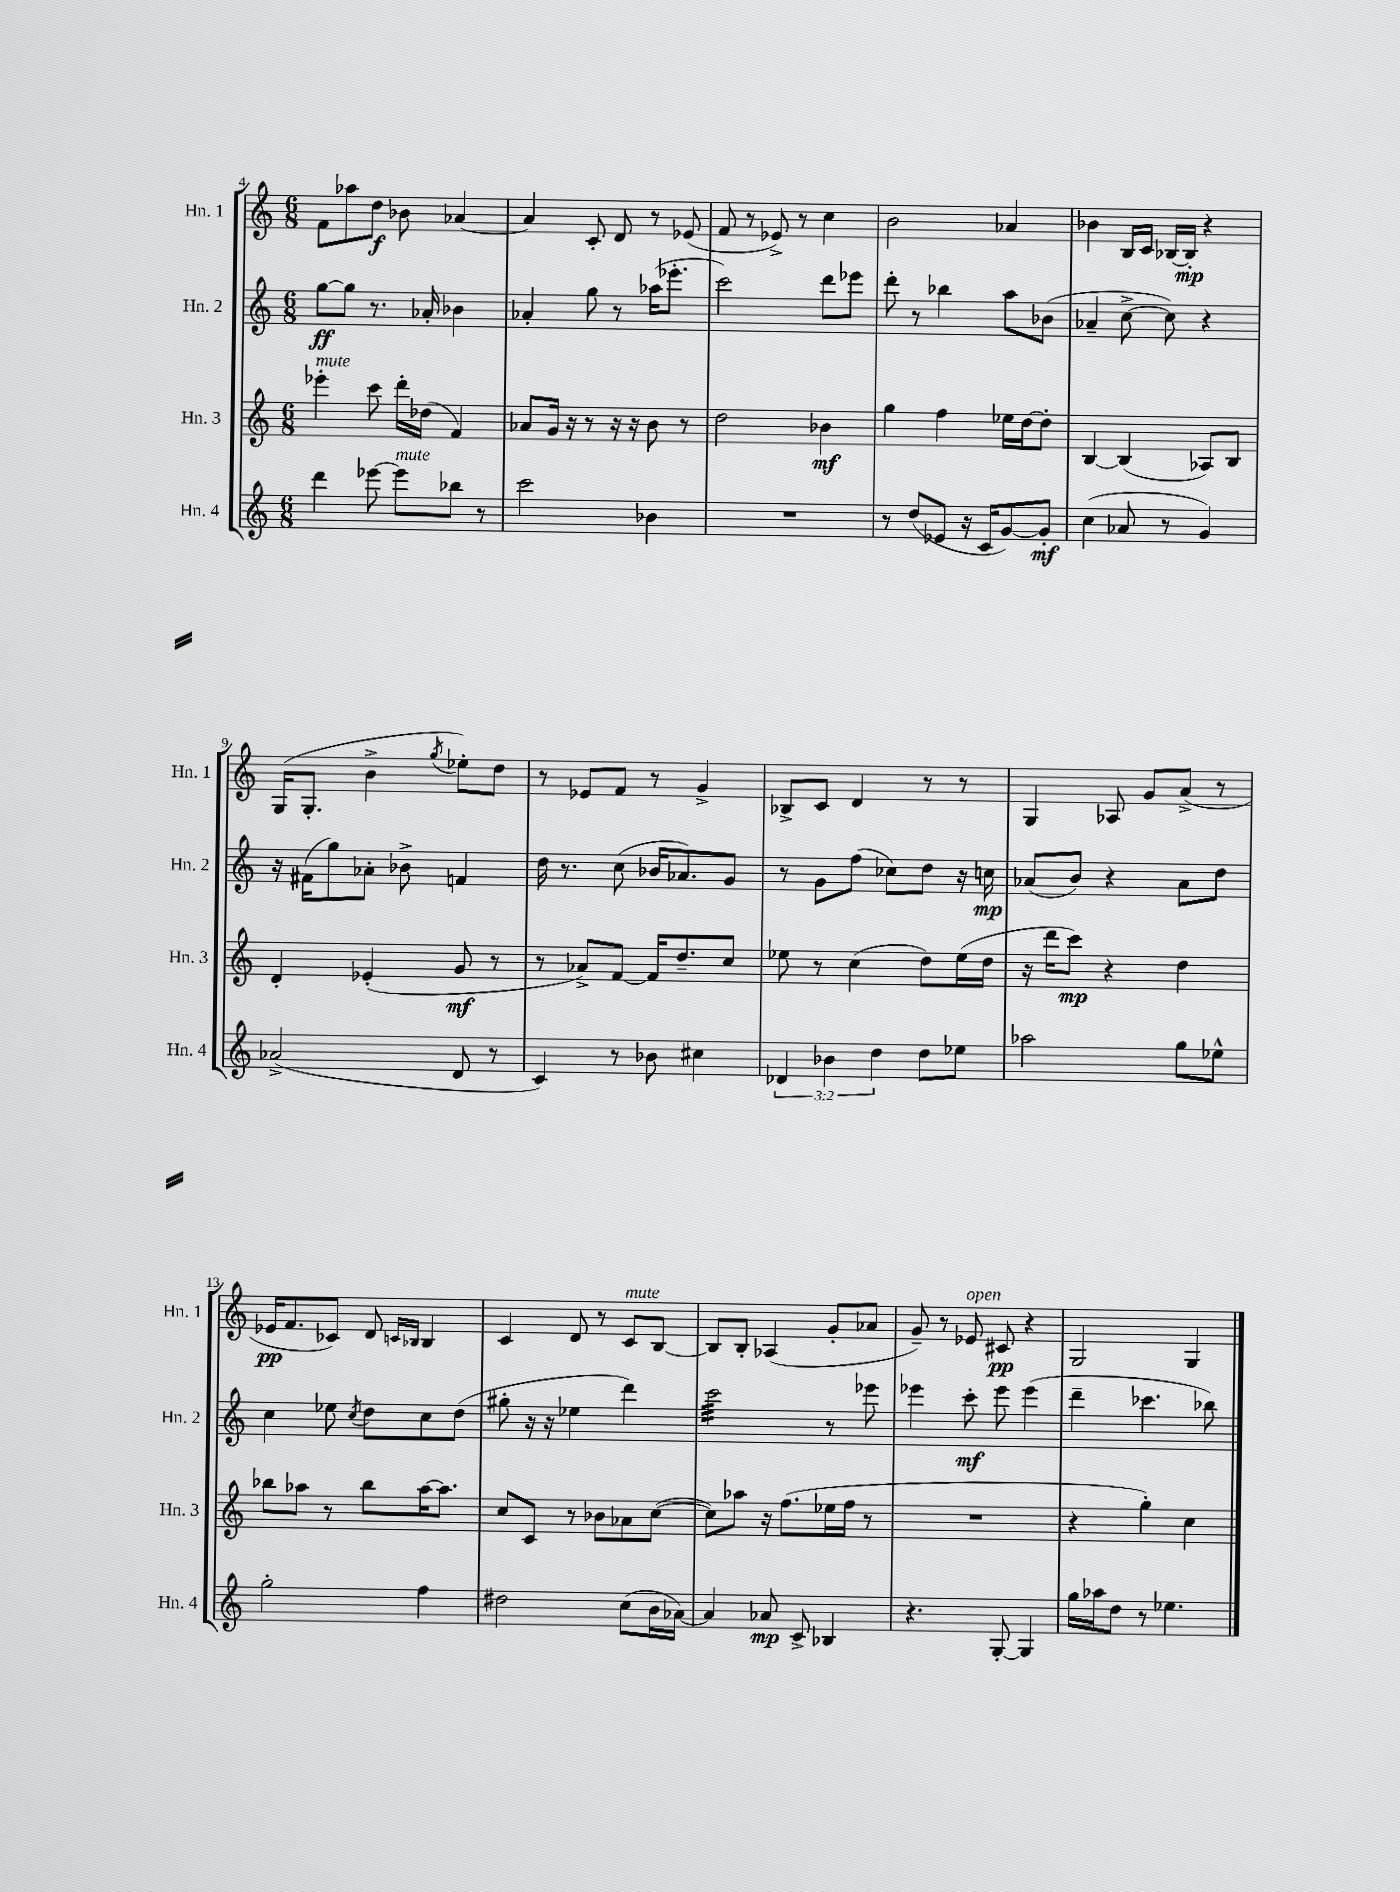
<<
\new StaffGroup <<
\new Staff = "s0" \with { instrumentName = "Hn. 1" shortInstrumentName = "Hn. 1" } {
    \clef treble \key c \major \numericTimeSignature \time 6/8
    f'8 aes''8 d''8\f bes'8 aes'4~ |
    aes'4 c'8-. d'8 r8 ees'8( |
    f'8 r8 ees'8->) r8 c''4 |
    b'2 aes'4 |
    bes'4 b16 c'16 bes16~ bes16-.\mp r4 |
    g16( g8.-. b'4-> \acciaccatura { g''8 } ees''8-.) d''8 |
    r8 ees'8 f'8 r8 g'4-> |
    bes8-> c'8 d'4 r8 r8 |
    g4 aes8 g'8 a'8->( r8 |
    ees'16\pp f'8. ces'8) d'8 \grace { c'16 bes16 } bes4 |
    c'4 d'8 r8 c'8^\markup { \italic "mute" } b8~ |
    b8 b8-. aes4( g'8-. aes'8 |
    g'8--) r8 ees'8^\markup { \italic "open" } cis'8\pp r4 |
    g2 g4 \bar "|." |
}
\new Staff = "s1" \with { instrumentName = "Hn. 2" shortInstrumentName = "Hn. 2" } {
    \clef treble \key c \major \numericTimeSignature \time 6/8
    g''8~\ff g''8 r8. aes'16-. bes'4 |
    aes'4-. g''8 r8 aes''16( ees'''8.-. |
    c'''2) d'''8 ees'''8 |
    d'''8-. r8 bes''4 a''8 bes'8( |
    aes'4-- c''8~-> c''8) r4 |
    r16 fis'16( g''8) aes'8-. bes'8-> f'4 |
    d''16 r8. c''8( bes'16 aes'8.) g'8 |
    r8 g'8 f''8( ces''8) d''8 r16 c''16\mp |
    aes'8( b'8) r4 aes'8 d''8 |
    c''4 ees''8 \acciaccatura { c''8 } d''8 c''8 d''8( |
    gis''8-. r16 r16 ees''4 d'''4) |
    c'''2:32 r8 ees'''8 |
    ees'''4 c'''8-.\mf ees'''8 ees'''4( |
    d'''4-- ces'''4. bes''8) \bar "|." |
}
\new Staff = "s2" \with { instrumentName = "Hn. 3" shortInstrumentName = "Hn. 3" } {
    \clef treble \key c \major \numericTimeSignature \time 6/8
    ees'''4-.^\markup { \italic "mute" } c'''8 d'''16-. des''16( f'4) |
    aes'8 g'16 r16 r8 r16 r16 b'8 r8 |
    d''2 bes'4\mf |
    g''4 f''4 ees''16 d''16~ d''8-. |
    b4~ b4( aes8) b8 |
    d'4-. ees'4-.( g'8\mf r8 |
    r8 aes'8->) f'8~ f'16 d''8.-- c''8 |
    ees''8 r8 c''4( d''8) ees''16( d''16 |
    r16 d'''16 c'''8\mp) r4 d''4 |
    bes''8 aes''8 r8 bes''8 aes''16~ aes''8. |
    c''8 c'8 r8 bes'8 aes'8 c''8~( |
    c''8) aes''8 r16 f''8.( ees''16 f''16 r8 |
    R2. |
    r4 g''4-.) c''4 \bar "|." |
}
\new Staff = "s3" \with { instrumentName = "Hn. 4" shortInstrumentName = "Hn. 4" } {
    \clef treble \key c \major \numericTimeSignature \time 6/8 \override Staff.TupletNumber.text = #tuplet-number::calc-fraction-text
    d'''4 ees'''8~ ees'''8^\markup { \italic "mute" } bes''8 r8 |
    c'''2 bes'4 |
    R2. |
    r8 d''8( ees'8 r16 c'16 g'8~) g'8-.\mf |
    c''4( aes'8 r8 g'4) |
    aes'2->( d'8 r8 |
    c'4) r8 bes'8 cis''4 |
    \tuplet 3/2 { des'4 bes'4 d''4 } d''8 ees''8 |
    aes''2 g''8 ees''8-^ |
    g''2-. f''4 |
    dis''2 c''8( b'16 aes'16~) |
    aes'4 aes'8\mp c'8-> bes4 |
    r4. g8~-. g4 |
    g''16 aes''16 d''8 r8 ees''4. \bar "|." |
}
>>
>>
\layout { \context { \Score currentBarNumber = #4 } }
